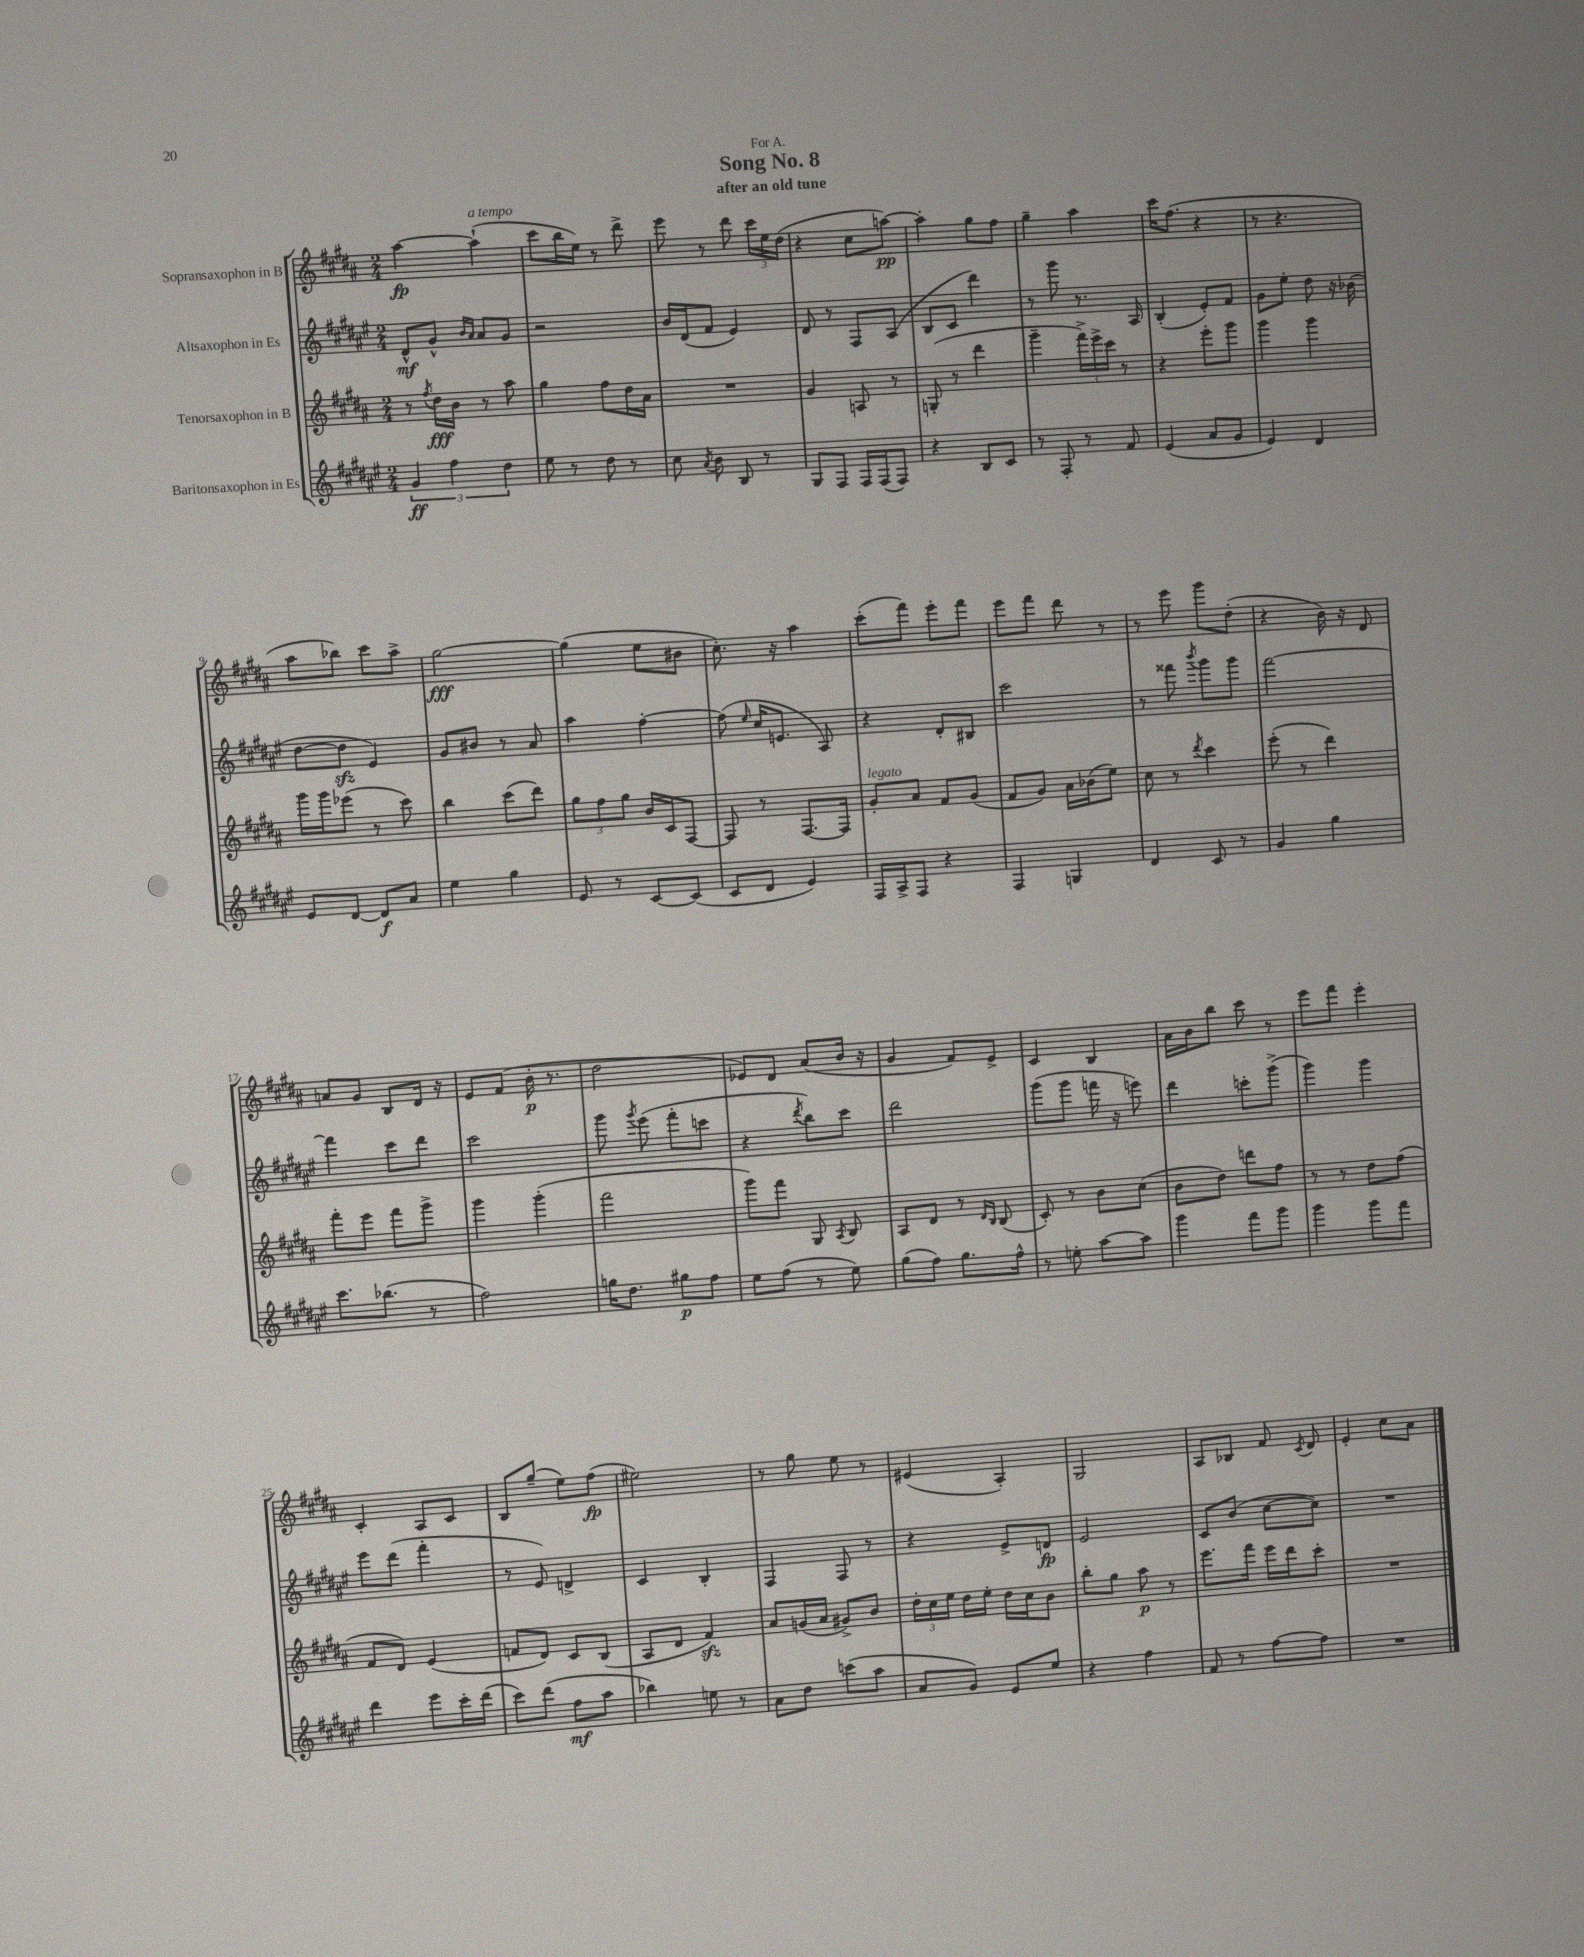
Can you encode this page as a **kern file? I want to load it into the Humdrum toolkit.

**kern	**dynam	**kern	**dynam	**kern	**dynam	**kern	**dynam
*part4	*part4	*part3	*part3	*part2	*part2	*part1	*part1
*staff4	*staff4	*staff3	*staff3	*staff2	*staff2	*staff1	*staff1
*I"Baritonsaxophon in Es	*	*I"Tenorsaxophon in B	*	*I"Altsaxophon in Es	*	*I"Sopransaxophon in B	*
*clefG2	*	*clefG2	*	*clefG2	*	*clefG2	*
*k[f#c#g#d#a#e#]	*	*k[f#c#g#d#a#]	*	*k[f#c#g#d#a#e#]	*	*k[f#c#g#d#a#]	*
*M2/4	*	*M2/4	*	*M2/4	*	*M2/4	*
=1	=1	=1	=1	=1	=1	=1	=1
6g#/	ff	8r	.	8d#^^/L	mf	[4aa#\	fp
.	.	8qff#/	.	.	.	.	.
.	.	16dd#\LL	fff	8g#^^/J	.	.	.
6ff#\	.	.	.	.	.	.	.
.	.	16b\JJ	.	.	.	.	.
.	.	.	.	16qqb/LL	.	.	.
.	.	.	.	16qqa#/JJ	.	.	.
!	!	!	!	!	!	!LO:TX:a:i:t=a tempo	!
.	.	8r	.	8a#/L	.	(4aa#`\]	.
6dd#\	.	.	.	.	.	.	.
.	.	8aa#\	.	8g#/J	.	.	.
=2	=2	=2	=2	=2	=2	=2	=2
8ee#\	.	4gg#\	.	2r	.	8ccc#\L	.
8r	.	.	.	.	.	16bb\L	.
.	.	.	.	.	.	16ee\JJ)	.
8dd#\	.	8ff#\L	.	.	.	8r	.
8r	.	16dd#\L	.	.	.	8ddd#^\	.
.	.	16a#\JJ	.	.	.	.	.
=3	=3	=3	=3	=3	=3	=3	=3
8cc#\	.	2r	.	16b/LL	.	8eee\	.
.	.	.	.	(16d#/J	.	.	.
8qa#/	.	.	.	.	.	.	.
8b\	.	.	.	8f#/J	.	8r	.
8B/	.	.	.	4e#/)	.	8ddd#\	.
8r	.	.	.	.	.	24ccc#\LL	.
.	.	.	.	.	.	24ee\	.
.	.	.	.	.	.	(24dd#\JJ	.
=4	=4	=4	=4	=4	=4	=4	=4
8G#/L	.	4g#/	.	8d#/	.	4r	.
8F#/J	.	.	.	8r	.	.	.
16F#/LL	.	8An/	.	8F#/L	.	8cc#\L	.
(16F#/J	.	.	.	.	.	.	.
8F#/J)	.	8r	.	(8A#/J	.	[8aan\J)	pp
=5	=5	=5	=5	=5	=5	=5	=5
4r	.	(8Gn'/	.	8B/L	.	4aa'\]	.
.	.	8r	.	8c#/J	.	.	.
8B/L	.	4ddd#\	.	4ddd#\)	.	8gg#\L	.
8c#/J	.	.	.	.	.	8ff#\J	.
=6	=6	=6	=6	=6	=6	=6	=6
8r	.	4ggg#~\	.	8r	.	4gg#~\	.
8F#'/	.	.	.	8ggg#\	.	.	.
8r	.	24fff#^\LL)	.	8.r	.	4aa#\	.
.	.	24eee^\	.	.	.	.	.
.	.	24ccc#\JJ	.	.	.	.	.
8f#/	.	8r	.	.	.	.	.
.	.	.	.	16A#/	.	.	.
=7	=7	=7	=7	=7	=7	=7	=7
(4e#/	.	4r	.	(4B'/	.	16ccc#\KL	.
.	.	.	.	.	.	(8.ff#\J	.
8a#/L	.	8eee'\L	.	8e#'/L)	.	4r	.
8g#/J	.	8ggg#\J	.	8f#/J	.	.	.
=8	=8	=8	=8	=8	=8	=8	=8
4e#/)	.	4ggg#\	.	8g#\L	.	8r	.
.	.	.	.	8ee#'\J	.	4.r	.
4d#/	.	4ggg#\	.	8dd#\	.	.	.
.	.	.	.	16r	.	.	.
.	.	.	.	(16b-X\	.	.	.
!!LO:LB:g=z
=9	=9	=9	=9	=9	=9	=9	=9
8e#/L	.	16ggg#\LL	.	[8dd#\L	.	8aa#\L	.
.	.	16ggg#\J	.	.	.	.	.
[8d#/J	.	(8eee-X\J	.	8dd#zz\J]	.	8bb-X\J)	.
8d#/L]	f	8r	.	4e#/)	.	8ccc#\L	.
8a#/J	.	8ccc#\)	.	.	.	8aa#^\J	.
=10	=10	=10	=10	=10	=10	=10	=10
4ee#\	.	4bb\	.	8g#/L	.	[2gg#\	fff
.	.	.	.	8b#X/J	.	.	.
4gg#\	.	(8ccc#\L	.	8r	.	.	.
.	.	8ddd#\J)	.	8a#/	.	.	.
=11	=11	=11	=11	=11	=11	=11	=11
8e#/	.	12gg#\L	.	4aa#\	.	(4gg#\]	.
.	.	12ff#\	.	.	.	.	.
8r	.	.	.	.	.	.	.
.	.	12gg#\J	.	.	.	.	.
[8c#/L	.	16b/LL	.	[4ff#'\	.	8ee\L	.
.	.	16c#/J	.	.	.	.	.
(8c#/J]	.	[8F#/J	.	.	.	8b#X\J	.
=12	=12	=12	=12	=12	=12	=12	=12
8c#/L	.	8F#/]	.	(8ff#\]	.	8.cc#'\)	.
.	.	.	.	16qqee#/	.	.	.
8d#/J	.	8r	.	16cc#/KL	.	.	.
.	.	.	.	8.en/J	.	16r	.
4e#/)	.	[8.F#/L	.	.	.	4aa#\	.
.	.	.	.	8A#/)	.	.	.
.	.	16F#/Jk]	.	.	.	.	.
=13	=13	=13	=13	=13	=13	=13	=13
!	!	!LO:TX:a:i:t=legato	!	!	!	!	!
16F#/LL	.	8g#'/L	.	4r	.	(8ccc#'\L	.
16A#^/J	.	.	.	.	.	.	.
8F#/J	.	8a#/J	.	.	.	8fff#\J)	.
4r	.	8f#/L	.	8d#'/L	.	8eee'\L	.
.	.	(8g#/J	.	8B#X/J	.	8fff#\J	.
=14	=14	=14	=14	=14	=14	=14	=14
4F#/	.	8f#/L	.	2ccc#\	.	8eee\L	.
.	.	8g#/J)	.	.	.	8fff#\J	.
4Gn/	.	16a#\LL	.	.	.	8ddd#\	.
.	.	(16b-X\J	.	.	.	.	.
.	.	8ee\J)	.	.	.	8r	.
=15	=15	=15	=15	=15	=15	=15	=15
4d#/	.	8cc#\	.	8r	.	8r	.
.	.	8r	.	8fff##X\	.	8eee\	.
.	.	8qddd#/	.	8qbbb/	.	.	.
8c#/	.	4ccc#\	.	8ggg#\L	.	8ggg#\L	.
8r	.	.	.	8ggg#\J	.	(8dd#'\J	.
=16	=16	=16	=16	=16	=16	=16	=16
4g#/	.	(8eee'\	.	[2fff#\	.	4r	.
.	.	8r	.	.	.	.	.
4gg#\	.	4ddd#\)	.	.	.	16b\)	.
.	.	.	.	.	.	16r	.
.	.	.	.	.	.	8d#/	.
!!LO:LB:g=z
=17	=17	=17	=17	=17	=17	=17	=17
8.ccc#\L	.	8fff#'\L	.	4fff#\]	.	8an/L	.
.	.	8eee\J	.	.	.	8g#/J	.
(8.bb-X\J	.	.	.	.	.	.	.
.	.	8fff#\L	.	8ccc#\L	.	8B/L	.
8r	.	8ggg#^\J	.	8ddd#\J	.	16d#/Jk	.
.	.	.	.	.	.	16r	.
=18	=18	=18	=18	=18	=18	=18	=18
2ff#\)	.	4ggg#\	.	2ccc#\	.	8e/L	.
.	.	.	.	.	.	(8f#/J	.
.	.	(4ggg#'\	.	.	.	16b'\	p
.	.	.	.	.	.	8.r	.
=19	=19	=19	=19	=19	=19	=19	=19
16ggn\KL	.	2fff#\	.	8ggg#\	.	2dd#\	.
8.dd#\J	.	.	.	.	.	.	.
.	.	.	.	8qggg#/	.	.	.
.	.	.	.	(8eee#\	.	.	.
8gg#X\L	p	.	.	8fff#'\L	.	.	.
8ff#\J	.	.	.	8cccn\J	.	.	.
=20	=20	=20	=20	=20	=20	=20	=20
8ee#\L	.	8ggg#\L)	.	4r	.	8e-X/L)	.
(8ff#\J	.	8fff#\J	.	.	.	8d#/J	.
.	.	.	.	8qddd#/	.	.	.
8r	.	8G#/	.	8bb\L)	.	(8a#/L	.
.	.	8qA#/	.	.	.	.	.
8ee#\)	.	8B/	.	8ccc#\J	.	16b/Jk	.
.	.	.	.	.	.	16r	.
=21	=21	=21	=21	=21	=21	=21	=21
(8gg#\L	.	8A#/L	.	2ddd#\	.	4g#/	.
8ff#\J)	.	8d#/J	.	.	.	.	.
8.gg#\L	.	8r	.	.	.	8f#/L)	.
.	.	16qqd#/LL	.	.	.	.	.
.	.	16qqB/JJ	.	.	.	.	.
.	.	(8B/	.	.	.	8e^/J	.
16ff#^^\Jk	.	.	.	.	.	.	.
=22	=22	=22	=22	=22	=22	=22	=22
8r	.	8c#'/)	.	(8ggg#\L	.	4c#/	.
8een'\	.	8r	.	8ggg#\J	.	.	.
[8aa#\L	.	8b\L	.	16fffn\	.	4B/	.
.	.	.	.	16r	.	.	.
8aa#\J]	.	(8cc#\J	.	8eeen\)	.	.	.
=23	=23	=23	=23	=23	=23	=23	=23
4ggg#\	.	8b\L	.	4ddd#\	.	16a#\LL	.
.	.	.	.	.	.	16b\J	.
.	.	8dd#\J)	.	.	.	8bb\J	.
8fff#\L	.	8dddn\L	.	8cccn'\L	.	8ccc#\	.
8ggg#\J	.	8ff#\J	.	(8ggg#^\J	.	8r	.
=24	=24	=24	=24	=24	=24	=24	=24
4ggg#\	.	8r	.	4ggg#\)	.	8eee\L	.
.	.	8r	.	.	.	8fff#\J	.
8ggg#\L	.	8dd#\L	.	4ggg#\	.	4eee'\	.
8fff#\J	.	(8ff#\J	.	.	.	.	.
!!LO:LB:g=z
=25	=25	=25	=25	=25	=25	=25	=25
4ddd#\	.	8f#/L	.	8eee#\L	.	4c#'/	.
.	.	8d#/J)	.	(8ddd#\J	.	.	.
8eee#\L	.	(4e/	.	4fff#'\	.	8A#/L	.
16ccc#'\L	.	.	.	.	.	8c#/J	.
(16ddd#\JJ	.	.	.	.	.	.	.
=26	=26	=26	=26	=26	=26	=26	=26
8ccc#\L)	.	8fn/L	.	8r	.	8B/L	.
(8ddd#\J	.	8d#/J)	.	8e#/)	.	(8gg#~/J	.
8ff#\L	mf	8c#/L	.	4dn^/	.	8ee\L)	.
8aa#\J	.	(8B/J	.	.	.	(8ff#\J	fp
=27	=27	=27	=27	=27	=27	=27	=27
4bb-X\)	.	8A#/L	.	4c#/	.	2ee#X\)	.
.	.	8d#/J	.	.	.	.	.
8een\	.	4f#zz/)	.	4B'/	.	.	.
8r	.	.	.	.	.	.	.
=28	=28	=28	=28	=28	=28	=28	=28
8a#\L	.	8a#/L	.	4F#/	.	8r	.
8dd#\J	.	(16gn/L	.	.	.	8gg#\	.
.	.	16a#/JJ	.	.	.	.	.
(8cccn\L	.	8g#X^/L)	.	8F#/	.	8ee\	.
8aa#\J	.	8b/J	.	8r	.	8r	.
=29	=29	=29	=29	=29	=29	=29	=29
8a#/L	.	24dd#'\LL	.	4r	.	(4e#X/	.
.	.	24cc#\	.	.	.	.	.
.	.	24ee\JJ	.	.	.	.	.
8g#/J)	.	16dd#\LL	.	.	.	.	.
.	.	16ee'\JJ	.	.	.	.	.
8e#/L	.	16dd#\LL	.	8e#^/L	.	4A#'/)	.
.	.	16cc#\J	.	.	.	.	.
8ee#/J	.	8b\J	.	8dn/J	fp	.	.
=30	=30	=30	=30	=30	=30	=30	=30
4r	.	8bb'\L	.	2e#/	.	2G#/	.
.	.	8gg#\J	.	.	.	.	.
4ff#\	.	8aa#\	p	.	.	.	.
.	.	8r	.	.	.	.	.
=31	=31	=31	=31	=31	=31	=31	=31
8f#/	.	8.eee\L	.	8c#/L	.	8A#/L	.
8r	.	.	.	(8b/J	.	8B-X/J	.
.	.	16fff#\Jk	.	.	.	.	.
[8ff#\L	.	16eee\LL	.	[8cc#\L	.	8f#/	.
.	.	16ddd#\J	.	.	.	.	.
.	.	.	.	.	.	8qc#/	.
8ff#\J]	.	8ccc#'\J	.	8cc#\J])	.	8d#/	.
=32	=32	=32	=32	=32	=32	=32	=32
2r	.	2r	.	2r	.	4e'/	.
.	.	.	.	.	.	8cc#\L	.
.	.	.	.	.	.	8a#\J	.
==	==	==	==	==	==	==	==
*-	*-	*-	*-	*-	*-	*-	*-
